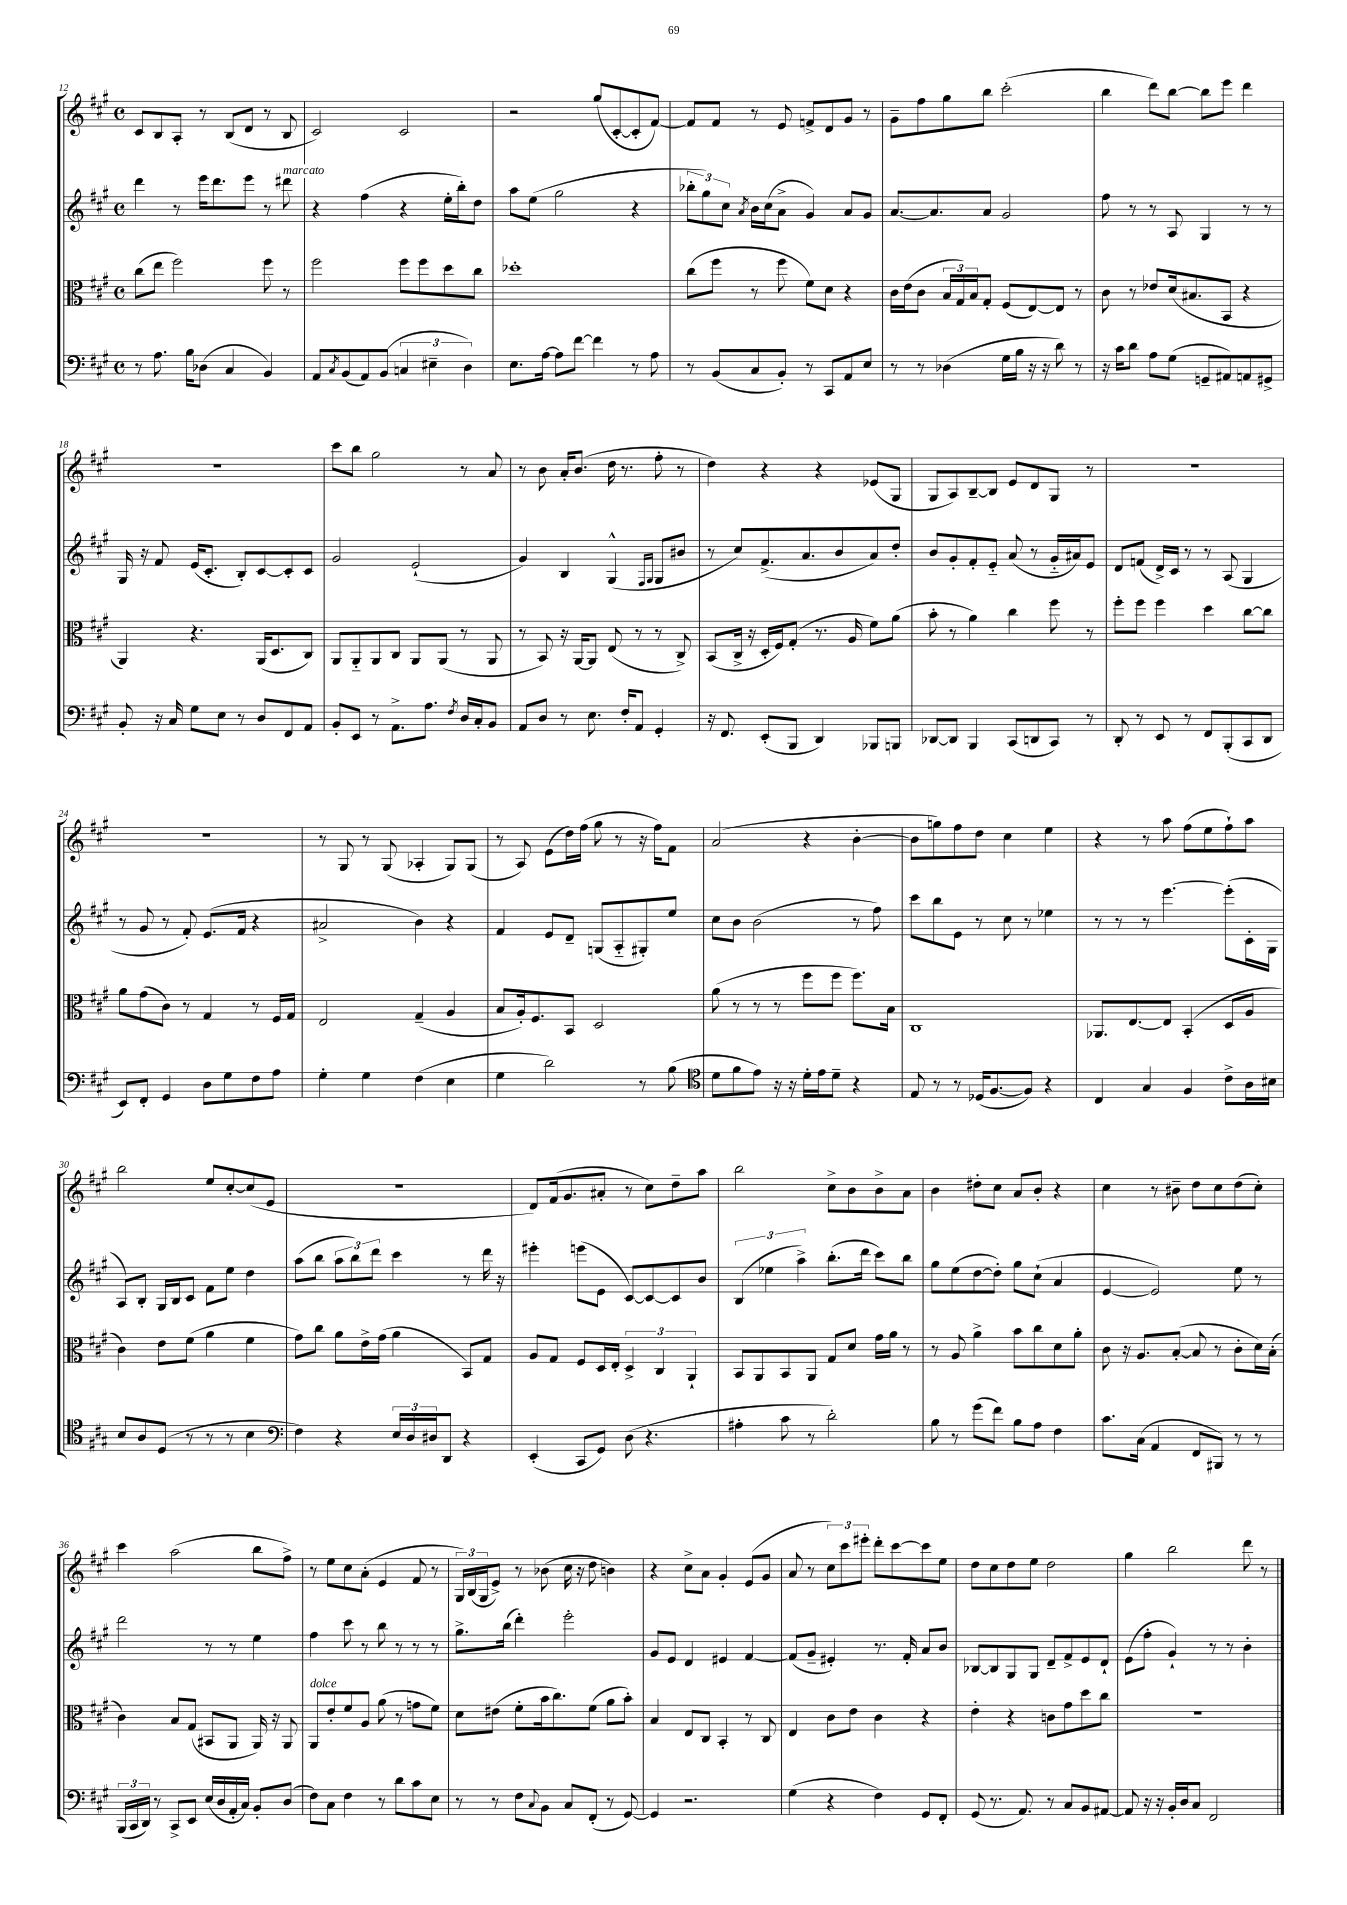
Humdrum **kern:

**kern	**kern	**kern	**kern
*staff4	*staff3	*staff2	*staff1
*clefF4	*clefC3	*clefG2	*clefG2
*k[f#c#g#]	*k[f#c#g#]	*k[f#c#g#]	*k[f#c#g#]
*M4/4	*M4/4	*M4/4	*M4/4
*met(c)	*met(c)	*met(c)	*met(c)
8r	(8cc#	4ddd	8c#
8.A	8ee	.	8B
.	2ff#)	8r	8A'
16B	.	.	.
(8D-	.	16eee	8r
.	.	8.ddd	.
4C#	.	.	(8B
.	.	8eee	8d
4BB)	8ff#	8r	8r
.	8r	8ddd#	8B
=	=	=	=
8AA	2ff#	4r	2c#)
8qC#	.	.	.
(8BB	.	.	.
8AA)	.	(4ff#	.
(8BB	.	.	.
6C	8ff#	4r	2c#
.	8ff#	.	.
6E#~	.	.	.
.	8dd	16ee'	.
.	.	16bb')	.
6D)	.	.	.
.	8cc#	8dd	.
=	=	=	=
8.E	1dd-'	8aa	2r
.	.	(8ee	.
[16A	.	.	.
8A]	.	2gg#	.
[8f#	.	.	.
4f#]	.	.	(8gg#
.	.	.	[8c#'
8r	.	4r	8c#']
8A	.	.	[8f#)
=	=	=	=
8r	(8cc#	12bb-'	8f#]
.	.	12gg#)	.
(8BB	8ff#	.	8f#
.	.	12cc#	.
.	.	8qa	.
8C#	8r	16b	8r
.	.	(16cc#	.
8BB')	8ff#	8a^	8e
8r	8f#)	4g#)	8f^
8CC#	8d	.	8d
8AA	4r	8a	8g#
8E	.	8g#	8r
=	=	=	=
8r	16c#	[8.a	8g#~
.	(16e	.	.
8r	8c#	.	8ff#
.	.	8.a]	.
(4D-	24B	.	8gg#
.	24G#)	.	.
.	24B	.	.
.	8G#'	8a	8bb
16G#	(8F#	2g#	(2ccc#'
16B	.	.	.
16r	[8E)	.	.
16r	.	.	.
8d)	8E]	.	.
8r	8r	.	.
=	=	=	=
16r	8c#	8ff#	4bb
16c#	.	.	.
8d	8r	8r	.
8A	8e-	8r	8ddd)
(8G#	(16d	8A	[8bb
.	8.B#	.	.
8GG~	.	4G#	8bb]
8AA#)	8BB	.	8eee
8AA	4r	8r	4ddd
8GG#^	.	8r	.
=	=	=	=
8BB'	4AA)	16G#	1r
.	.	16r	.
16r	.	8f#	.
16C#	.	.	.
8G#	4.r	(16e	.
.	.	8.c#'	.
8E	.	.	.
8r	.	8B')	.
8D	(16AA	[8c#	.
.	8.D	.	.
8FF#	.	8c#']	.
8AA	8C#)	8c#	.
=	=	=	=
8BB'	8AA	2g#	8ccc#
8EE	8AA'~	.	8bb
8r	8AA	.	2gg#
8.AA^	8C#	.	.
.	8AA	(2e`	.
8.A	.	.	.
.	(8AA	.	.
8qF#	.	.	.
16D	8r	.	8r
16C#'	.	.	.
8BB	8AA	.	8a
=	=	=	=
8AA	8r	4g#)	8r
8D	8BB)	.	8b
8r	16r	4B	16a'
.	[16AA	.	(8.b
8.E	8AA]	.	.
.	(8E	(4G#^^	16dd
16F#'	.	.	8.r
8AA	8r	.	.
.	.	16qqF#	.
.	.	16qqG#	.
4GG#'	8r	8G#	8ff#'
.	8C#^)	8b#	8r
=	=	=	=
16r	(8BB	8r	4dd)
8.FF#	.	.	.
.	16C#^	8cc#)	.
.	16r	.	.
(8EE'	16D'	(8.f#^	4r
.	16F#)	.	.
8BBB	(8G#'	.	.
.	.	8.a	.
4DD)	8.r	.	4r
.	.	8b	.
.	16A	.	.
8BBB-	8f#)	8a)	(8e-
8BBB	(8a	8dd'	8G#
=	=	=	=
[8DD-	8b'	8b	8G#
8DD-]	8r	8g#'	8A)
4BBB	4a)	8f#'	[8B~
.	.	8e'~	8B]
(8CC#	4cc#	(8a	8e
8DD	.	8r	8d
8CC#)	8ff#	16g#'~	8G#
.	.	16a#)	.
8r	8r	8e	8r
=	=	=	=
8DD'	8ff#'	8d	1r
8r	8ff#	(8f	.
8EE	4ff#	16d^)	.
.	.	16c#	.
8r	.	8r	.
8FF#	4dd	8r	.
(8BBB'	.	(8A	.
8CC#	[8cc#	4G#	.
8DD	8cc#]	.	.
=	=	=	=
8EE)	8a	8r	1r
8FF#'	(8g#	8g#	.
4GG#	8c#)	8r	.
.	8r	8f#')	.
8D	4G#	(8.e	.
8G#	.	.	.
.	.	16f#	.
8F#	8r	4r	.
8A	16F#	.	.
.	16G#	.	.
=	=	=	=
4G#'	2E	2a#^	8r
.	.	.	8G#
4G#	.	.	8r
.	.	.	(8G#
(4F#	(4G#~	4b)	4A-'
4E	4A	4r	8G#)
.	.	.	(8G#
=	=	=	=
4G#	8B	4f#	8r
.	16A')	.	8A)
.	8.F#	.	.
2d)	.	8e	(8e
.	8BB	8d~	16dd)
.	.	.	(16ff#
.	2D	(8G	8gg#
.	.	8A'~	8r
8r	.	8G#')	16r
.	.	.	16ff#)
(8B	.	8ee	8f#
=	=	=	=
*clefC4	*	*	*
8d	(8a	8cc#	(2a
8f#	8r	8b	.
8e)	8r	(2b	.
16r	8r	.	.
16r	.	.	.
16d'	8ff#	.	4r
16e	.	.	.
8d~	8ff#	.	.
4r	8.ff#)	8r	[4b'
.	.	8ff#)	.
.	16B	.	.
=	=	=	=
8E	1C#	8ccc#	8b]
8r	.	8bb	8gg)
8r	.	8e	8ff#
(16D-	.	8r	8dd
[8.F#	.	.	.
.	.	8cc#	4cc#
8F#])	.	8r	.
4r	.	4ee-	4ee
=	=	=	=
4C#	8.AA-	8r	4r
.	.	8r	.
.	[8.E	.	.
4G#	.	8r	8r
.	8E]	[4.eee	8aa
4F#	(4BB'	.	(8ff#
.	.	.	8ee
8c#^	8D	(8eee']	8ff#`)
16A	8A	16c#'	8aa
16B#	.	16G#	.
=	=	=	=
8B	4c#)	8A)	2bb
8A	.	8B'	.
(8D	8e	16G#	.
.	.	16B	.
8r	(8f#	8c#	.
8r	4a	8f#	8ee
8r	.	8ee	[8cc#'
4B	4f#	4dd	(8cc#]
.	.	.	8e
=	=	=	=
*clefF4	*	*	*
4F#)	8g#)	(8aa	1r
.	8cc#	8bb	.
4r	8a	12aa	.
.	.	12bb)	.
.	16e^	.	.
.	.	12ddd	.
.	(16g#	.	.
24E	4a	4ccc#	.
24D	.	.	.
24D#	.	.	.
8DD	.	.	.
4r	8BB)	8r	.
.	8G#	16ddd	.
.	.	16r	.
=	=	=	=
(4EE'	8A	4eee#'	8d)
.	8G#	.	(16f#
.	.	.	8.g#
8CC#	8F#	(8eee	.
8GG#)	16D	8e	8a#'
.	16E'	.	.
(8D	6D^	[8c#)	8r
4.r	.	8c#_	8cc#)
.	6C#	.	.
.	.	8c#]	8dd~
.	6AA`	.	.
.	.	8b	8aa
=	=	=	=
4A#'	8BB	(6B	2bb
.	8AA	.	.
.	.	6ee-	.
8c#	8BB	.	.
.	.	6aa^)	.
8r	8AA	.	.
2d')	8G#	(8.bb'	8cc#^
.	8d	.	8b
.	.	16ddd	.
.	16g#	8ccc#)	8b^
.	16a	.	.
.	8r	8bb	8a
=	=	=	=
8B	8r	8gg#	4b
8r	8A	(8ee	.
(8g#	4a^	[8dd	8dd#'
8f#)	.	8dd'])	8cc#
8B	8b	8gg#	8a
8A	8cc#	(8cc#`	8b'
4F#	8d	4a	4r
.	8a'	.	.
=	=	=	=
8.c#	8c#	[4e	4cc#
.	16r	.	.
(16C#	8.A	.	.
4AA	.	2e])	8r
.	([8B'	.	8b#~
8FF#	8B]	.	8dd
8BBB#)	8r	.	8cc#
8r	8c#'	8ee	(8dd
8r	16d)	8r	8cc#')
.	(16B'	.	.
=	=	=	=
(24BBB	4c#)	2ddd	4ccc#
24CC#	.	.	.
24DD)	.	.	.
8r	.	.	.
8CC#^	8B	.	(2aa
8EE	(8G#	.	.
(16E	8BB#	8r	.
16D	.	.	.
16AA'	8AA	8r	.
16C#)	.	.	.
8BB'	16AA)	4ee	8bb
.	16r	.	.
(8D	8AA	.	8ff#^)
=	=	=	=
8F#)	8AA	4ff#	8r
8C#	8e'	.	8ee
4F#	8f#	8ccc#	8cc#
.	8A	8r	(8a'
8r	(8a	8bb	4e
8d	8r	8r	.
8c#	8g	8r	8f#
8E	8f#)	8r	8r
=	=	=	=
8r	8d	8.gg#^	24G#)
.	.	.	(24B
.	.	.	24G#
8r	(8e#	.	8e^)
.	.	(16bb	.
8F#	8f#'	4ddd')	8r
8qqC#	.	.	.
8BB	16b	.	(8b-
.	8.cc#)	.	.
8C#	.	2eee'	16cc#
.	.	.	16r
(8FF#'	(8f#	.	8dd
8r	8a	.	4b)
[8GG#)	8b')	.	.
=	=	=	=
4GG#]	4B	8g#	4r
.	.	8e	.
2.r	8E	4d	8cc#^
.	8C#	.	8a
.	4BB'	4e#	4g#'
.	8r	[4f#	(8e
.	8C#	.	8g#
=	=	=	=
(4G#	4E	(8f#]	8a
.	.	8g#~	8r
4r	8c#	4e#')	12cc#)
.	.	.	12ccc#
.	8e	.	.
.	.	.	12eee#'
4F#)	4c#	8.r	8ddd'
.	.	.	[8ccc#
.	.	16f#'	.
8GG#	4r	8a	8ccc#]
8FF#'	.	8b	8ee
=	=	=	=
(8GG#	4e'	[8B-	8dd
8.r	.	8B-]	8cc#
.	4r	8G#	8dd
8.AA)	.	.	.
.	.	8G#	8ee
8r	8c	8d~	2dd
8C#	8g#	8f#^	.
8BB	8dd	8e	.
[8AA#	8cc#	8d`	.
=	=	=	=
8AA#]	1r	(8e	4gg#
16r	.	8ff#'	.
16r	.	.	.
16BB'	.	4g#`)	2bb
16D	.	.	.
8C#	.	.	.
2FF#	.	8r	.
.	.	8r	.
.	.	4b'	8ddd
.	.	.	8r
==	==	==	==
*-	*-	*-	*-
